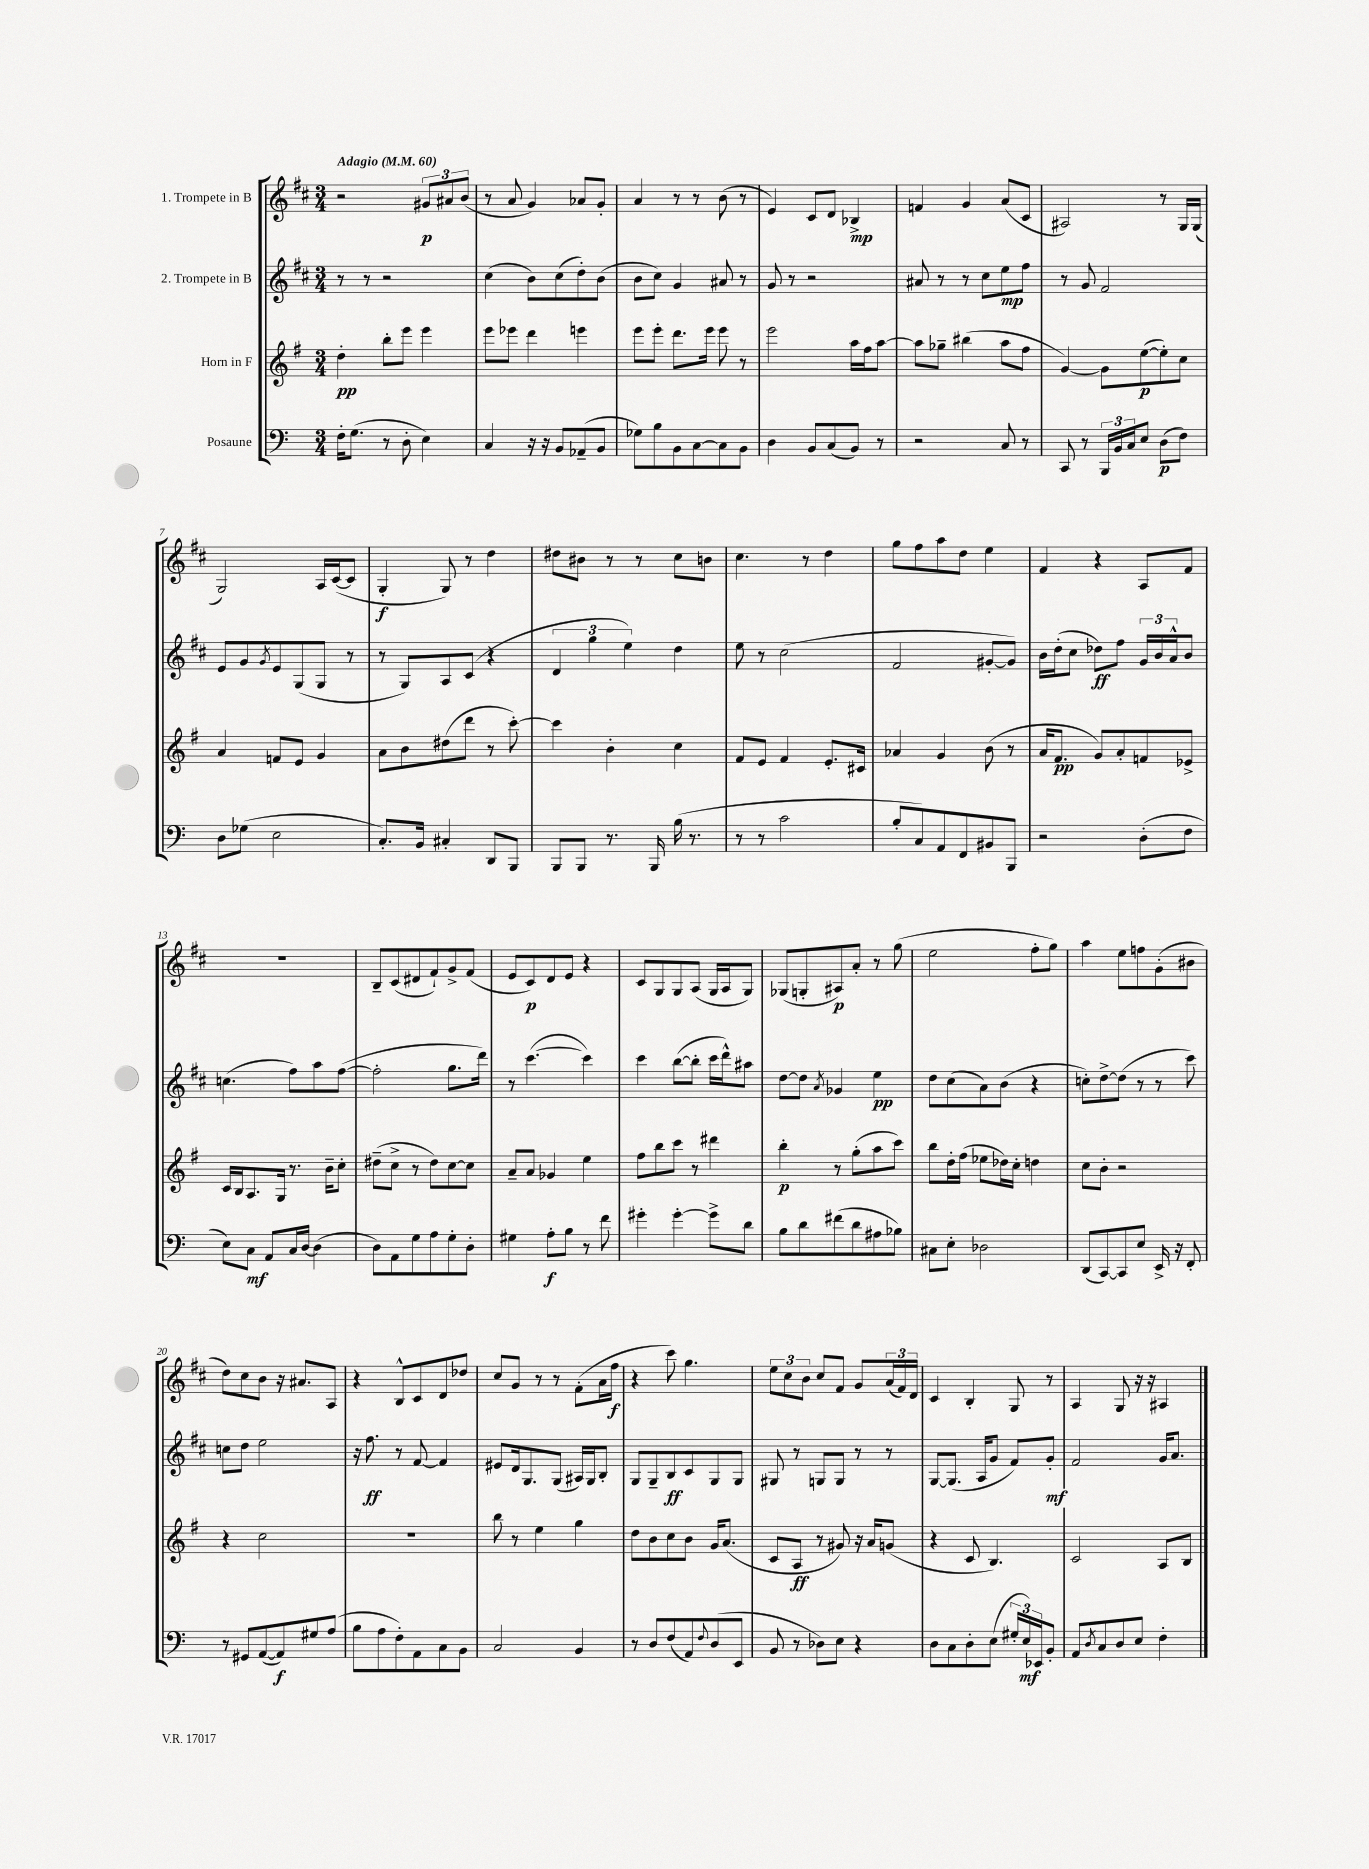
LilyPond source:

<<
\new StaffGroup <<
\new Staff = "s0" \with { instrumentName = "1. Trompete in B" } {
    \clef treble \key d \major \numericTimeSignature \time 3/4 \tempo "Adagio" 4 = 60
    r2 \tuplet 3/2 { gis'8\p ais'8 b'8( } |
    r8 a'8 g'4) aes'8 g'8-. |
    a'4 r8 r8 b'8( r8 |
    e'4) cis'8 d'8 bes4->\mp |
    f'4 g'4 a'8( cis'8 |
    ais2) r8 g16 g16( |
    g2) a16 cis'16~( cis'8 |
    g4-.\f g8) r8 d''4 |
    dis''8 bis'8 r8 r8 cis''8 b'8 |
    cis''4. r8 d''4 |
    g''8 fis''8 a''8 d''8 e''4 |
    fis'4 r4 a8 fis'8 |
    R2. |
    b8-- cis'8( dis'8 fis'8-!) g'8-> fis'8( |
    e'8 cis'8\p) d'8 e'8 r4 |
    cis'8 g8 g8 a8( g16 a16 g8) |
    ges8( g8-. ais8\p) a'8-. r8 g''8( |
    e''2 fis''8-. g''8) |
    a''4 e''8 f''8 g'8-.( bis'8 |
    d''8) cis''8 b'8 r16 ais'8. a8 |
    r4 b8-^ cis'8 d'8 des''8 |
    cis''8 g'8 r8 r8 fis'8-.( a'16 fis''16\f |
    r4 cis'''8) g''4. |
    \tuplet 3/2 { e''8 cis''8 b'8 } cis''8 fis'8 g'8 \tuplet 3/2 { a'16( fis'16) d'16 } |
    cis'4 b4-. g8 r8 |
    a4 g8 r16 r16 ais4 \bar "|." |
}
\new Staff = "s1" \with { instrumentName = "2. Trompete in B" } {
    \clef treble \key d \major \numericTimeSignature \time 3/4
    r8 r8 r2 |
    cis''4( b'8) cis''8( d''8-.) b'8( |
    b'8 cis''8) g'4 ais'8 r8 |
    g'8 r8 r2 |
    ais'8 r8 r8 cis''8 e''8\mp fis''8 |
    r8 g'8 fis'2 |
    e'8 g'8 \acciaccatura { g'8 } e'8 g8( g8 r8 |
    r8 g8) a8 cis'8( r4 |
    \tuplet 3/2 { d'4 g''4 e''4) } d''4 |
    e''8 r8 cis''2( |
    fis'2 gis'8~-. gis'8) |
    b'16 d''16-.( cis''8 des''8\ff) fis''8 \tuplet 3/2 { g'16 b'16 a'16-^ } b'8 |
    c''4.( fis''8) a''8 fis''8~( |
    fis''2-. g''8. d'''16) |
    r8 cis'''4.~( cis'''4) |
    cis'''4 b''8~( b''8-. cis'''16 d'''16-^) ais''8 |
    d''8~ d''8 \acciaccatura { a'8 } ges'4 e''4\pp |
    d''8 cis''8( a'8) b'8( r4 |
    c''8-.) d''8~-> d''8( r8 r8 cis'''8) |
    c''8 d''8 e''2 |
    r16 fis''8.\ff r8 fis'8~ fis'4 |
    eis'8 d'16 g8. g8( ais16) g16 b8-. |
    g8 g8-- b8\ff cis'8 g8 g8 |
    gis8 r8 g8 g8 r8 r8 |
    g8~ g8.( a16 g'8 fis'8) g'8-.\mf |
    fis'2 g'16 a'8. \bar "|." |
}
\new Staff = "s2" \with { instrumentName = "Horn in F" } {
    \clef treble \key g \major \numericTimeSignature \time 3/4
    d''4-.\pp b''8-. e'''8 e'''4 |
    e'''8 ees'''8 d'''4 e'''4 |
    e'''8 e'''8-. d'''8. e'''16 e'''8 r8 |
    e'''2 a''16 fis''16 a''8~ |
    a''8 ges''8-- bis''4( a''8 fis''8 |
    g'4~) g'8 e''8~\p( e''8-.) c''8 |
    a'4 f'8 e'8 g'4 |
    a'8 b'8 dis''8( d'''8 r8 c'''8~-.) |
    c'''4 b'4-. c''4 |
    fis'8 e'8 fis'4 e'8.-. cis'16 |
    aes'4 g'4 b'8( r8 |
    a'16 fis'8.\pp g'8) a'8-. f'8 ees'8-> |
    c'16 b16 a8. g16 r8. b'16-- c''8-. |
    dis''8--( c''8-> r8 dis''8) c''8~ c''8 |
    a'8-- a'8 ges'4 e''4 |
    fis''8 b''8 c'''8 r8 dis'''4 |
    b''4-.\p r8 g''8-.( a''8 c'''8) |
    b''8 d''16-. fis''16( ees''8 des''16) c''16-. d''4 |
    c''8 b'8-. r2 |
    r4 c''2 |
    R2. |
    b''8 r8 e''4 g''4 |
    d''8 b'8 c''8 b'8 g'16 a'8.( |
    c'8 a8\ff r8 gis'8) r16 a'16 g'8( |
    r4 c'8 b4.) |
    c'2 a8 b8 \bar "|." |
}
\new Staff = "s3" \with { instrumentName = "Posaune" } {
    \clef bass \key c \major \numericTimeSignature \time 3/4
    f16-. g8.( r8 d8-. e4) |
    c4 r16 r16 b,8 aes,8--( b,8 |
    ges8) b8 b,8 c8~ c8 b,8 |
    d4 b,8 c8( b,8) r8 |
    r2 c8 r8 |
    c,8 r8 \tuplet 3/2 { b,,16 b,16 c16 } e8 d8\p( f8) |
    d8 ges8( e2 |
    c8.-.) b,16 cis4-. d,8 b,,8 |
    b,,8 b,,8 r8. b,,16 b16( r8. |
    r8 r8 c'2 |
    b8-. c8) a,8 f,8 bis,8 b,,8 |
    r2 d8-.( f8 |
    e8) c8\mf a,8 c16 d16~ d4( |
    d8) a,8 g8 a8 g8-. d8-. |
    gis4 a8-.\f b8 r8 f'8 |
    gis'4-. gis'4~-. gis'8-> d'8 |
    b8 d'8 fis'8( d'8 ais8 bes8) |
    cis8 e8-. des2 |
    d,8( c,8~) c,8 e8 e,16-> r16 f,8-. |
    r8 gis,8 a,8~( a,8\f) gis8 a8( |
    b8 a8 f8-.) a,8 c8 b,8 |
    c2 b,4 |
    r8 d8 f8( a,8) \appoggiatura { f8 } d8( e,8 |
    b,8 r8 des8) e8 r4 |
    d8 c8 d8-. e8( \tuplet 3/2 { gis16-. e16\mf) ees,16 } b,8-. |
    a,8 \acciaccatura { d8 } c8 d8 e8 f4-. \bar "|." |
}
>>
>>
